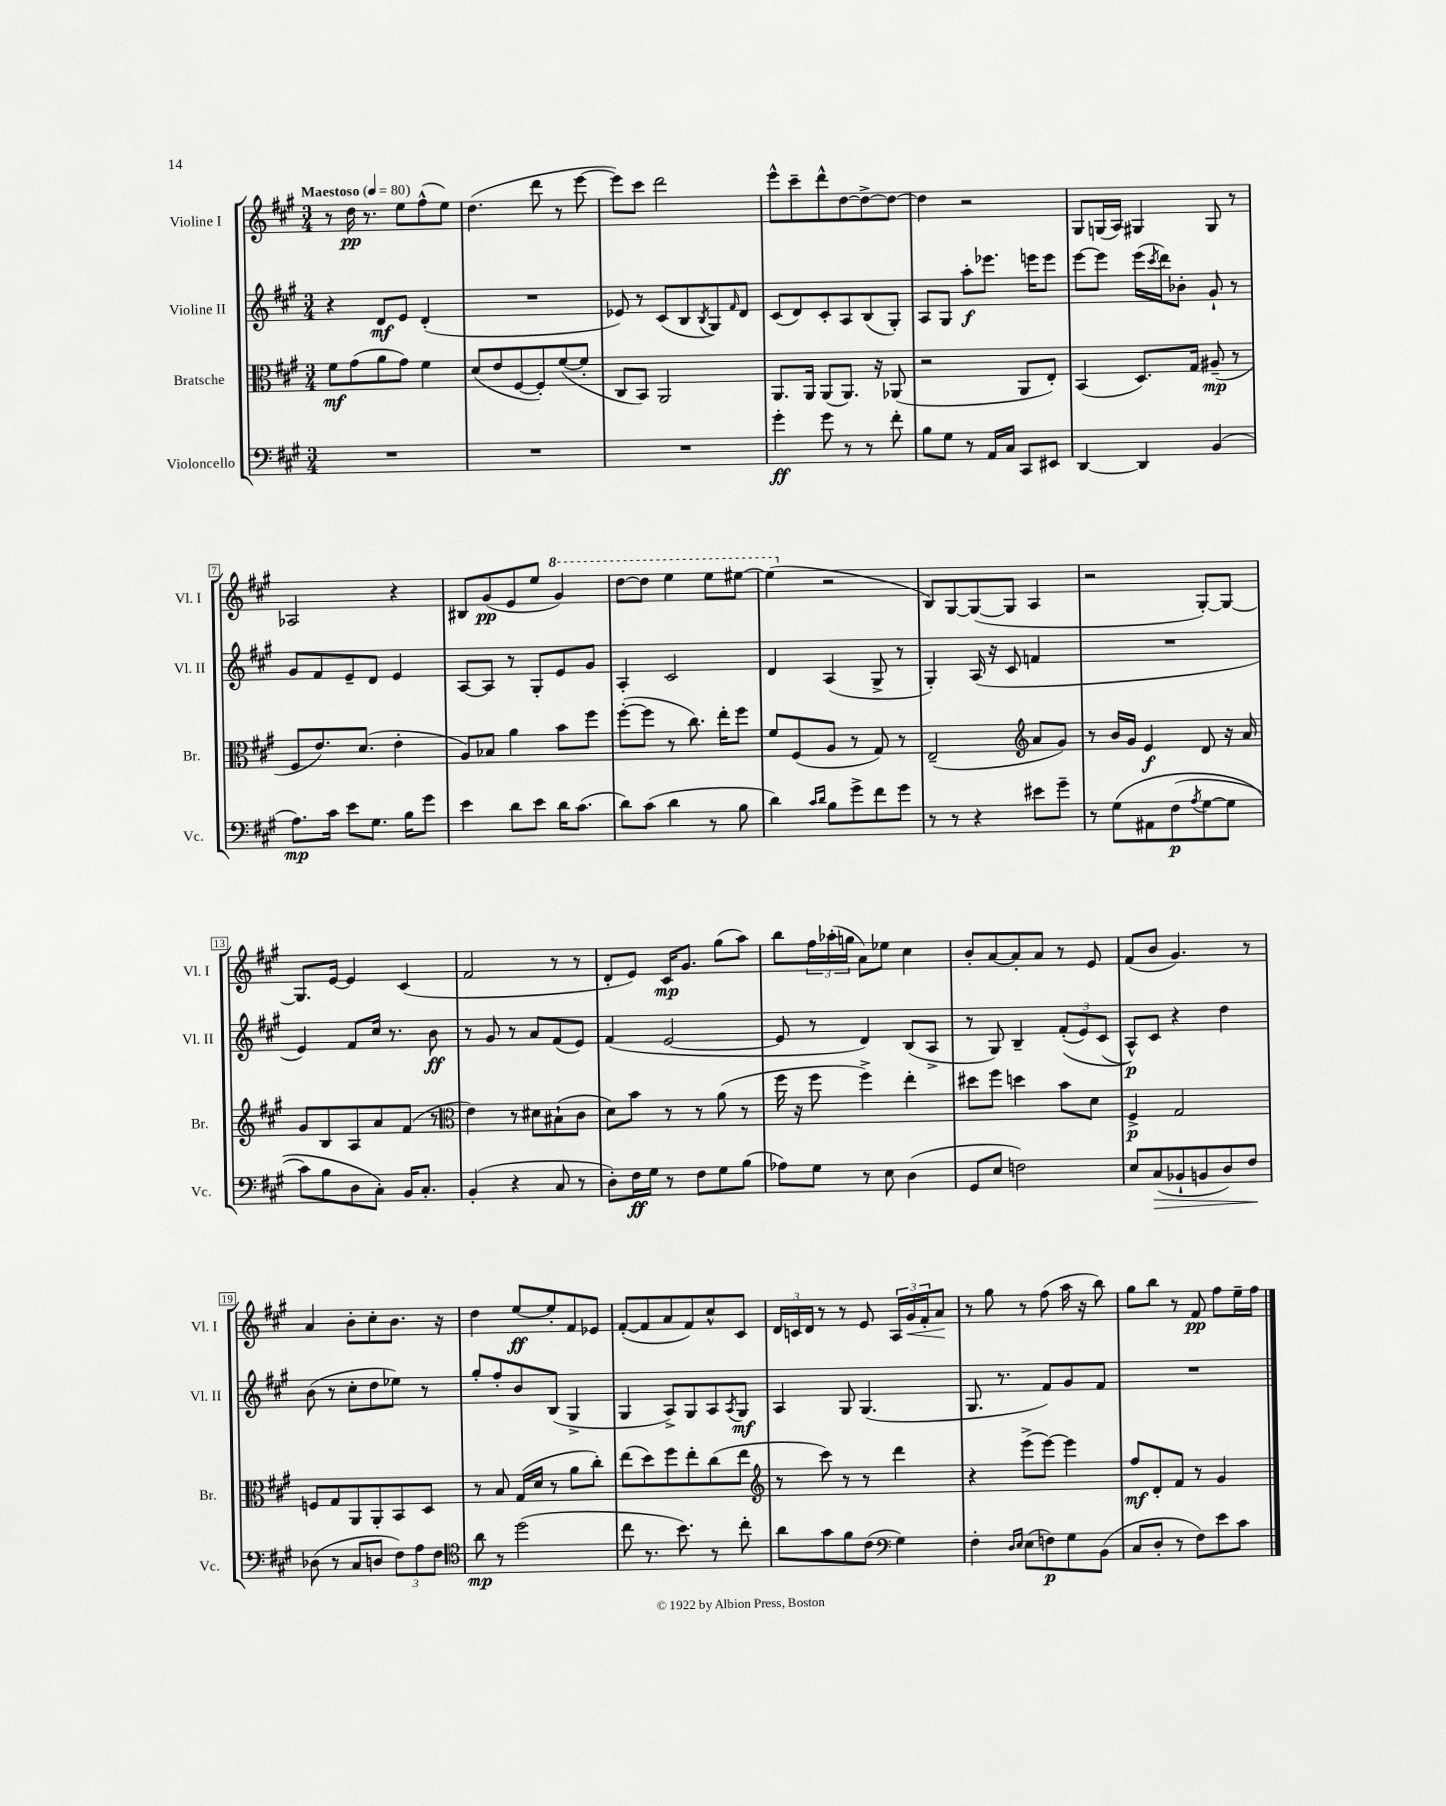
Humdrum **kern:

**kern	**kern	**kern	**kern
*staff4	*staff3	*staff2	*staff1
*clefF4	*clefC3	*clefG2	*clefG2
*k[f#c#g#]	*k[f#c#g#]	*k[f#c#g#]	*k[f#c#g#]
*M3/4	*M3/4	*M3/4	*M3/4
*MM80	*MM80	*MM80	*MM80
2.r	8f#	4r	8r
.	(8g#	.	16dd
.	.	.	8.r
.	8a	8d	.
.	8g#)	8e	8ee
.	4f#	(4d'	(8ff#^^
.	.	.	8ee)
=	=	=	=
2.r	(8d	2.r	(4.dd
.	8e	.	.
.	[8F#	.	.
.	8F#'])	.	8ddd
.	([8f#	.	8r
.	8f#']	.	[8eee
=	=	=	=
2.r	8C#	8e-)	8eee])
.	8BB)	8r	8ccc#
.	2AA	(8c#	2ddd
.	.	8B	.
.	.	8qB	.
.	.	8G#)	.
.	.	16qqf#	.
.	.	8d	.
=	=	=	=
4g#'	8.AA	(8c#	8eee^^
.	.	8d)	8ccc#~
.	16AA	.	.
8g#	(8AA	8c#'	8ddd^^
8r	8.AA)	8A	[8dd
8r	.	(8B	8dd^_
.	16r	.	.
8f#'	(8AA-	8G#')	8dd_
=	=	=	=
8B	2r	8A	4dd]
8G#	.	8G#	.
8r	.	8aa'	2r
16AA	.	8.eee-	.
16C#	.	.	.
8CC#	8AA	.	.
.	.	16eee	.
8EE#	8E')	8eee	.
=	=	=	=
[4DD	(4BB	[8eee	8G#
.	.	8eee]	(16G
.	.	.	16A)
4DD]	8.D)	(16eee	4G#
.	.	8qccc#	.
.	.	16ddd)	.
.	.	8b-'	.
.	16G#	.	.
(4BB	(8A#~	8g#`	8G#
.	8r	8r	8r
=	=	=	=
8.A)	8F#	8g#	2A-
.	8.e)	8f#	.
16c#	.	.	.
8e	.	8e~	.
.	(8.d	.	.
8.G#	.	8d	.
.	4e'	4e	4r
16B	.	.	.
8g#	.	.	.
=	=	=	=
4e	8A)	[8A	8B#
.	8B-	8A]	(8g#
8d	4a	8r	8e
8e	.	8G#'	8ee
16d	8b	8e	4gg#)
(8.c#	.	.	.
.	8ff#	8g#	.
=	=	=	=
8d)	([8ff#'	4A'	[8ddd
(8c#	8ff#]	.	8ddd]
4d	8r	2c#	4eee
.	8.cc#)	.	.
8r	.	.	8eee
.	16ee'	.	.
8B	8ff#	.	[8eee#
=	=	=	=
4d)	8f#	4d	(4eee#]
.	(8F#	.	.
16qqc#	.	.	.
16qqd	.	.	.
8B	8A	(4A	2r
8g#^	8r	.	.
8f#	8G#)	8G#^	.
8g#	8r	8r	.
=	=	=	=
8r	(2E~	4G#')	8B)
8r	.	.	[8G#
4r	.	(16A	(8G#_
.	.	16r	.
.	.	8c#	8G#]
*	*clefG2	*	*
8e#	8a	4f	4A
8g#~	8g#)	.	.
=	=	=	=
8r	8r	2.r	2r
&(8G#	16b	.	.
.	16g#	.	.
8AA#	4e	.	.
(8F#	.	.	.
8qA	.	.	.
[8G#	8d	.	[8G#')
8G#]	16r	.	8G#_
.	16a	.	.
=	=	=	=
8c#)	8g#	4e)	8.G#]
8B	8B	.	.
.	.	.	[16e
8D	8A	8f#	4e]
8C#'&)	8a	16cc#	.
.	.	8.r	.
16BB	(8f#	.	(4c#
8.C#'	.	.	.
.	8r	8b	.
=	=	=	=
*	*clefC3	*	*
(4BB'	4e)	8r	2f#
.	.	8g#	.
4r	8r	8r	.
.	8d#	8a	.
8C#	(8B#`	(8f#	8r
8r	8c#	8e)	8r
=	=	=	=
8D')	8d)	(4f#	8d'
16F#	8b	.	8e)
16G#	.	.	.
8r	8r	[2e	16c#
.	.	.	8.g#
8F#	8r	.	.
8G#	(8a	.	(8gg#
(8B	8r	.	8aa)
=	=	=	=
8A-)	16ff#	8e]	8bb
.	16r	.	.
8G#	8ff#	8r	24ff#
.	.	.	(24aa-'
.	.	.	24gg
8r	4ff#^)	4d)	8a)
8E	.	.	8ee-
(4D	4ee'	(8B	4cc#
.	.	8A^	.
=	=	=	=
8GG#	8dd#	8r	8b'
8E	8ff#	8G#)	[8a
2F)	4dd	4B~	8a']
.	.	.	8a
.	8b	&((12f#'	8r
.	.	12e)	.
.	8d	.	8e
.	.	(12c#	.
=	=	=	=
8E	4F#^	8A^^)&)	(8f#
(8C#	.	8c#	8b
8BB-`	2G#	4r	4.g#)
8BB	.	.	.
8D)	.	4dd	.
8F#	.	.	8r
=	=	=	=
(8D-	8F	(8b	4a
8r	8G#	8r	.
8C#	8AA	8cc#'	8b'
8D	8AA'	8dd	8cc#'
12F#)	8BB	8ee-)	8.b
12A	.	.	.
.	8D	8r	.
12F#	.	.	.
.	.	.	16r
=	=	=	=
*clefC4	*	*	*
8a	8r	8gg#'	4dd
8r	8B	8ff#'	.
(2dd	(16G#	8b	[8ee
.	16d	.	.
.	8r	(8B	8ee']
.	8a	4G#^	8f#
.	8cc#')	.	8e-
=	=	=	=
8cc#	(8ee	4G#	([8f#'
8.r	8dd)	.	8f#]
.	8ff#	8A^)	8a
8.b)	.	.	.
.	8ee'	8G#	8f#)
8r	(8cc#	8A	8cc#^^
.	.	8qA	.
8cc#'	8ee	8G#	8c#
=	=	=	=
*	*clefG2	*	*
8a	8r	4A	24d
.	.	.	24c
.	.	.	24d
8g#	8ccc#)	.	8r
8f#	8r	8G#	8r
(8c#	8r	(4.G#	8e
*clefF4	*	*	*
4G#)	4ddd	.	24A
.	.	.	24g#
.	.	.	24f#'
.	.	.	8a
=	=	=	=
4F#'	4r	8.G#	8r
.	.	.	8gg#
.	.	8.r	.
16qqD	.	.	.
16qqE	.	.	.
(8E	(8eee^	.	8r
8F)	[8eee)	8f#)	(8ff#
8G#	4eee]	8g#	16aa
.	.	.	16r
(8BB	.	8f#	8bb)
=	=	=	=
8C#	8ff#	2.r	8gg#
8D'	8d'	.	8bb
8r	8f#	.	8r
8F#)	8r	.	8f#
8e	4g#	.	8ff#
8c#	.	.	16ee~
.	.	.	16ff#
==	==	==	==
*-	*-	*-	*-
